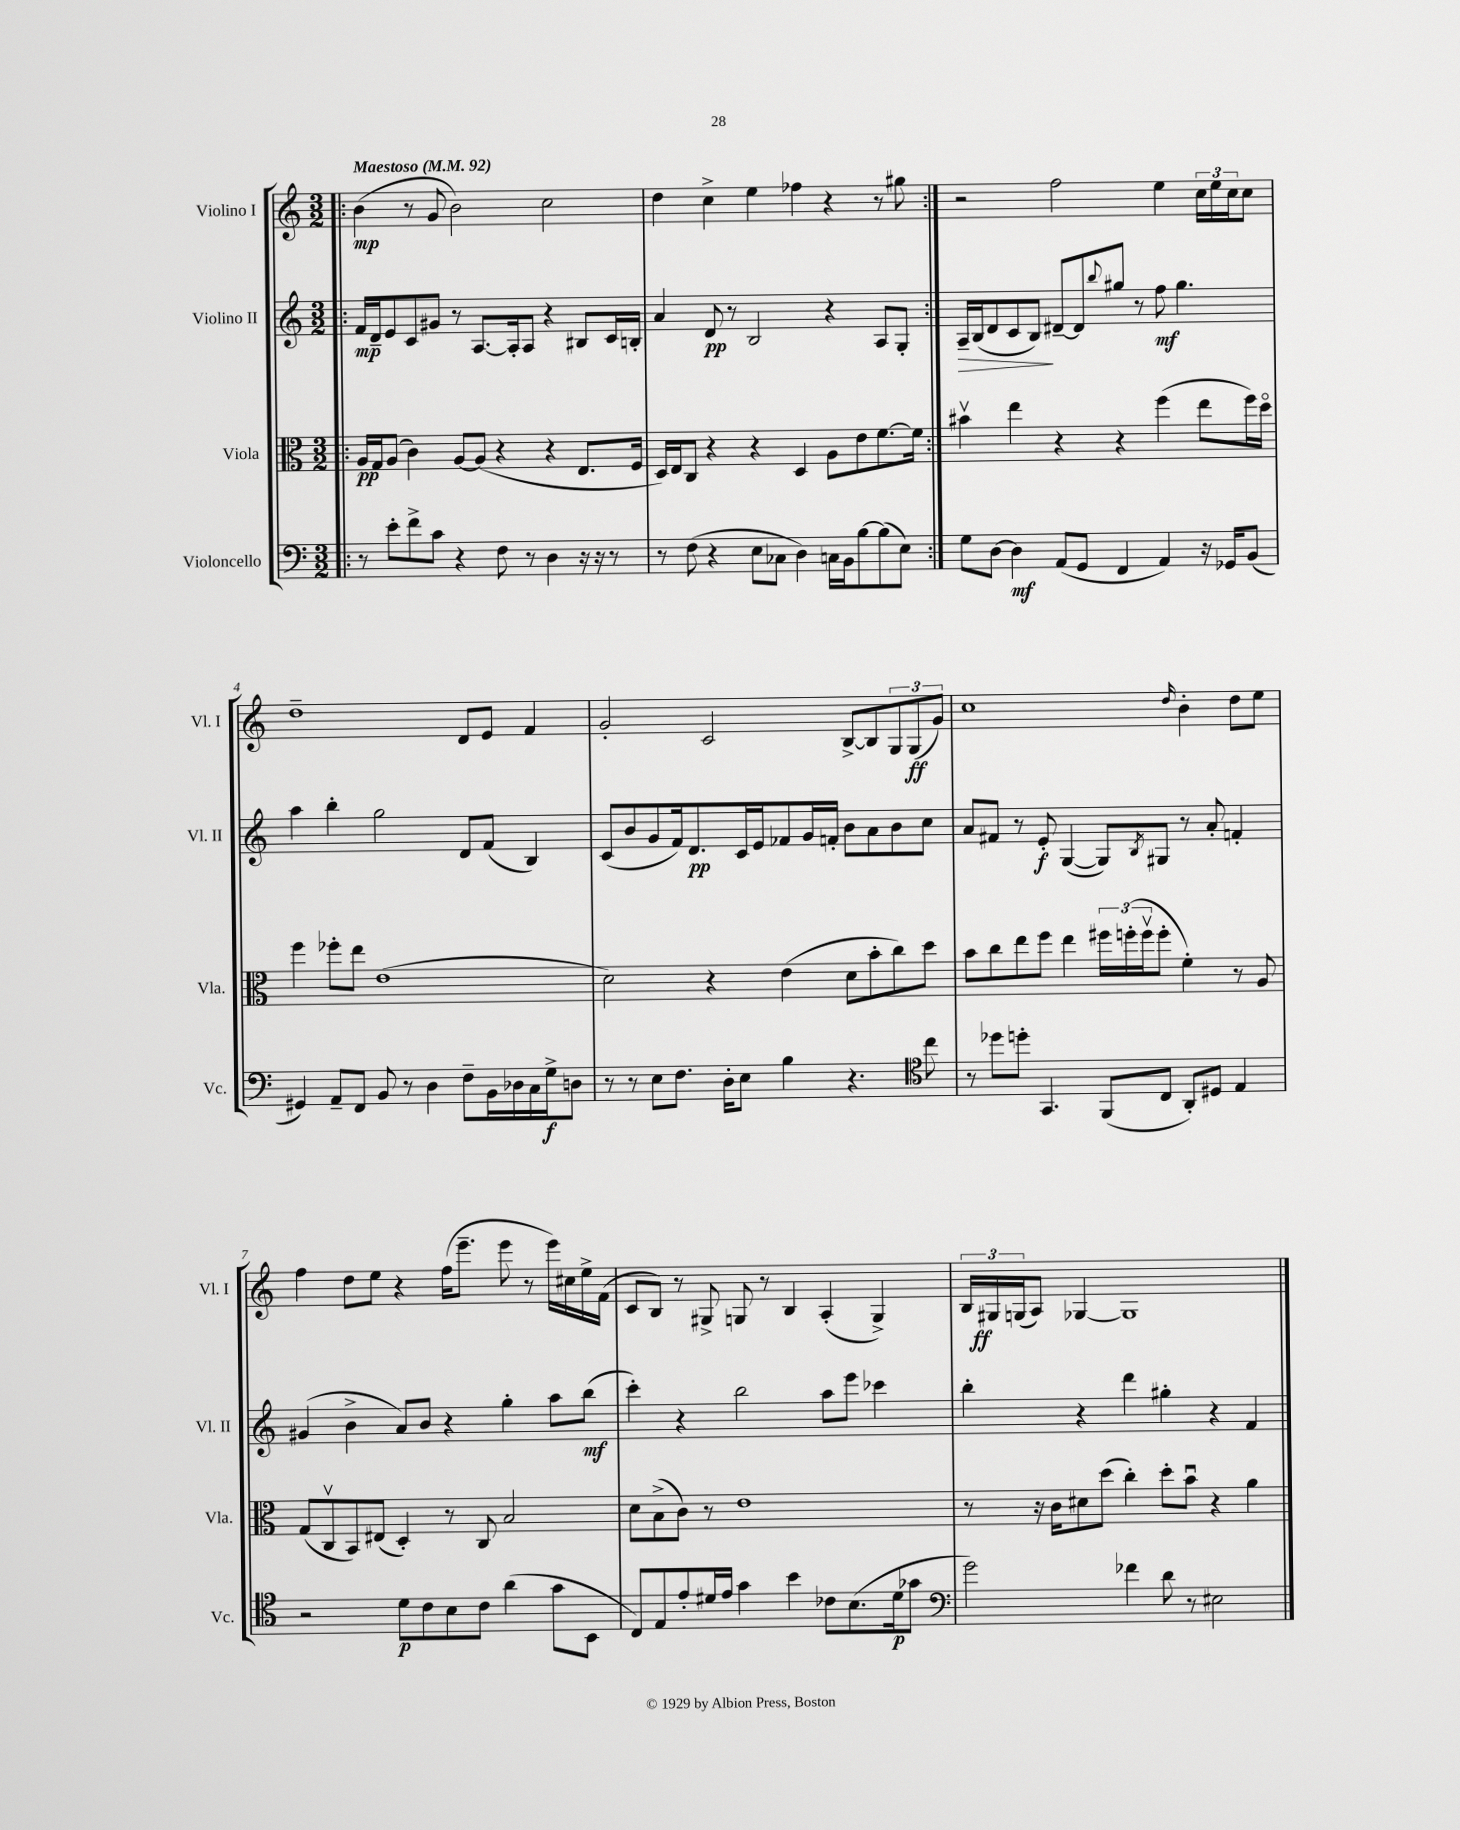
<<
\new StaffGroup <<
\new Staff = "s0" \with { instrumentName = "Violino I" shortInstrumentName = "Vl. I" } {
    \clef treble \key c \major \numericTimeSignature \time 3/2 \tempo "Maestoso" 4 = 92
    \repeat volta 2 { \bar ".|:" b'4\mp( r8 g'8 b'2) c''2 |
    d''4 c''4-> e''4 fes''4 r4 r8 gis''8 | }
    r2 f''2 e''4 \tuplet 3/2 { c''16 e''16 c''16 } c''8 |
    d''1-- d'8 e'8 f'4 |
    g'2-. c'2 b8~-> b8 \tuplet 3/2 { g8 g8\ff( g'8) } |
    c''1 \grace { d''16 } b'4-. d''8 e''8 |
    f''4 d''8 e''8 r4 f''16( e'''8.-- e'''8 r8 e'''16) cis''16 e''16-> f'16( |
    c'8 b8) r8 gis8-> g8 r8 b4 a4-.( g4->) |
    \tuplet 3/2 { b16 gis16\ff g16( } a8) ges4~ ges1 \bar "|." |
}
\new Staff = "s1" \with { instrumentName = "Violino II" shortInstrumentName = "Vl. II" } {
    \clef treble \key c \major \numericTimeSignature \time 3/2
    \repeat volta 2 { \bar ".|:" f'16\mp d'16-- e'8 c'8 gis'8 r8 a8.~ a16-. a8 r4 bis8 c'16 b16-. |
    a'4 d'8\pp r8 b2 r4 a8 g8-. | }
    a16--\> b16( d'8 c'8 b8\!) dis'8~-- dis'8 \appoggiatura { b''8 } gis''8 r8 f''8\mf gis''4. |
    a''4 b''4-. g''2 d'8 f'8( b4) |
    c'8( b'8 g'8 f'16) d'8.\pp c'16 e'16 fes'8 g'16 f'16-. b'8 a'8 b'8 c''8 |
    a'8 fis'8 r8 e'8-.\f g4~( g8) \acciaccatura { b8 } gis8 r8 a'8-. f'4-. |
    gis'4( b'4-> a'8) b'8 r4 g''4-. a''8 b''8\mf( |
    c'''4-.) r4 b''2 a''8 e'''8 ces'''4 |
    b''4-. r4 d'''4 gis''4-. r4 f'4 \bar "|." |
}
\new Staff = "s2" \with { instrumentName = "Viola" shortInstrumentName = "Vla." } {
    \clef alto \key c \major \numericTimeSignature \time 3/2
    \repeat volta 2 { \bar ".|:" a16\pp g16 a8( c'4) a8~ a8( r4 r4 e8. f16 |
    d16) e16 c8 r4 r4 d4 a8 e'8 f'8.~ f'16 | }
    bis'4\upbow e''4 r4 r4 f''4( e''8 f''16) d''16\flageolet |
    f''4 fes''8-. e''8 e'1( |
    d'2) r4 e'4( d'8 b'8-. c''8) d''8 |
    b'8 c''8 e''8 f''8 e''4 \tuplet 3/2 { fis''16 f''16-.( f''16\upbow } f''8-. f'4-.) r8 a8 |
    g8( c8\upbow b,8) eis8( d4-.) r8 c8 b2 |
    d'8 b8->( c'8) r8 e'1 |
    r8 r16 c'16 dis'8 d''8( c''4-.) d''8-. b'8\downbow r4 a'4 \bar "|." |
}
\new Staff = "s3" \with { instrumentName = "Violoncello" shortInstrumentName = "Vc." } {
    \clef bass \key c \major \numericTimeSignature \time 3/2
    \repeat volta 2 { \bar ".|:" r8 e'8-. f'8-> c'8 r4 f8 r8 d4 r16 r16 r8 |
    r8 f8( r4 e8 ces8 d4) c16 b,16 b8~ b8( e8) | }
    g8 d8~ d4\mf a,8( g,8 f,4 a,4) r16 ges,16 b,8( |
    gis,4) a,8-- f,8 b,8 r8 d4 f8-- b,16 des16 c16 g16->\f d8 |
    r8 r8 e8 f8. d16-. e8 b4 r4. \clef tenor c''8 |
    r8 des''8 d''8-. g,4. f,8( c8 a,8-.) dis8 e4 |
    r2 d'8\p c'8 b8 c'8 a'4( g'8 b,8 |
    c8) e8 e'8-. dis'16 e'16 g'4 b'4 ces'8 b8.( dis'16\p ges'8 |
    \clef bass g'2) fes'4 d'8 r8 eis2 \bar "|." |
}
>>
>>
